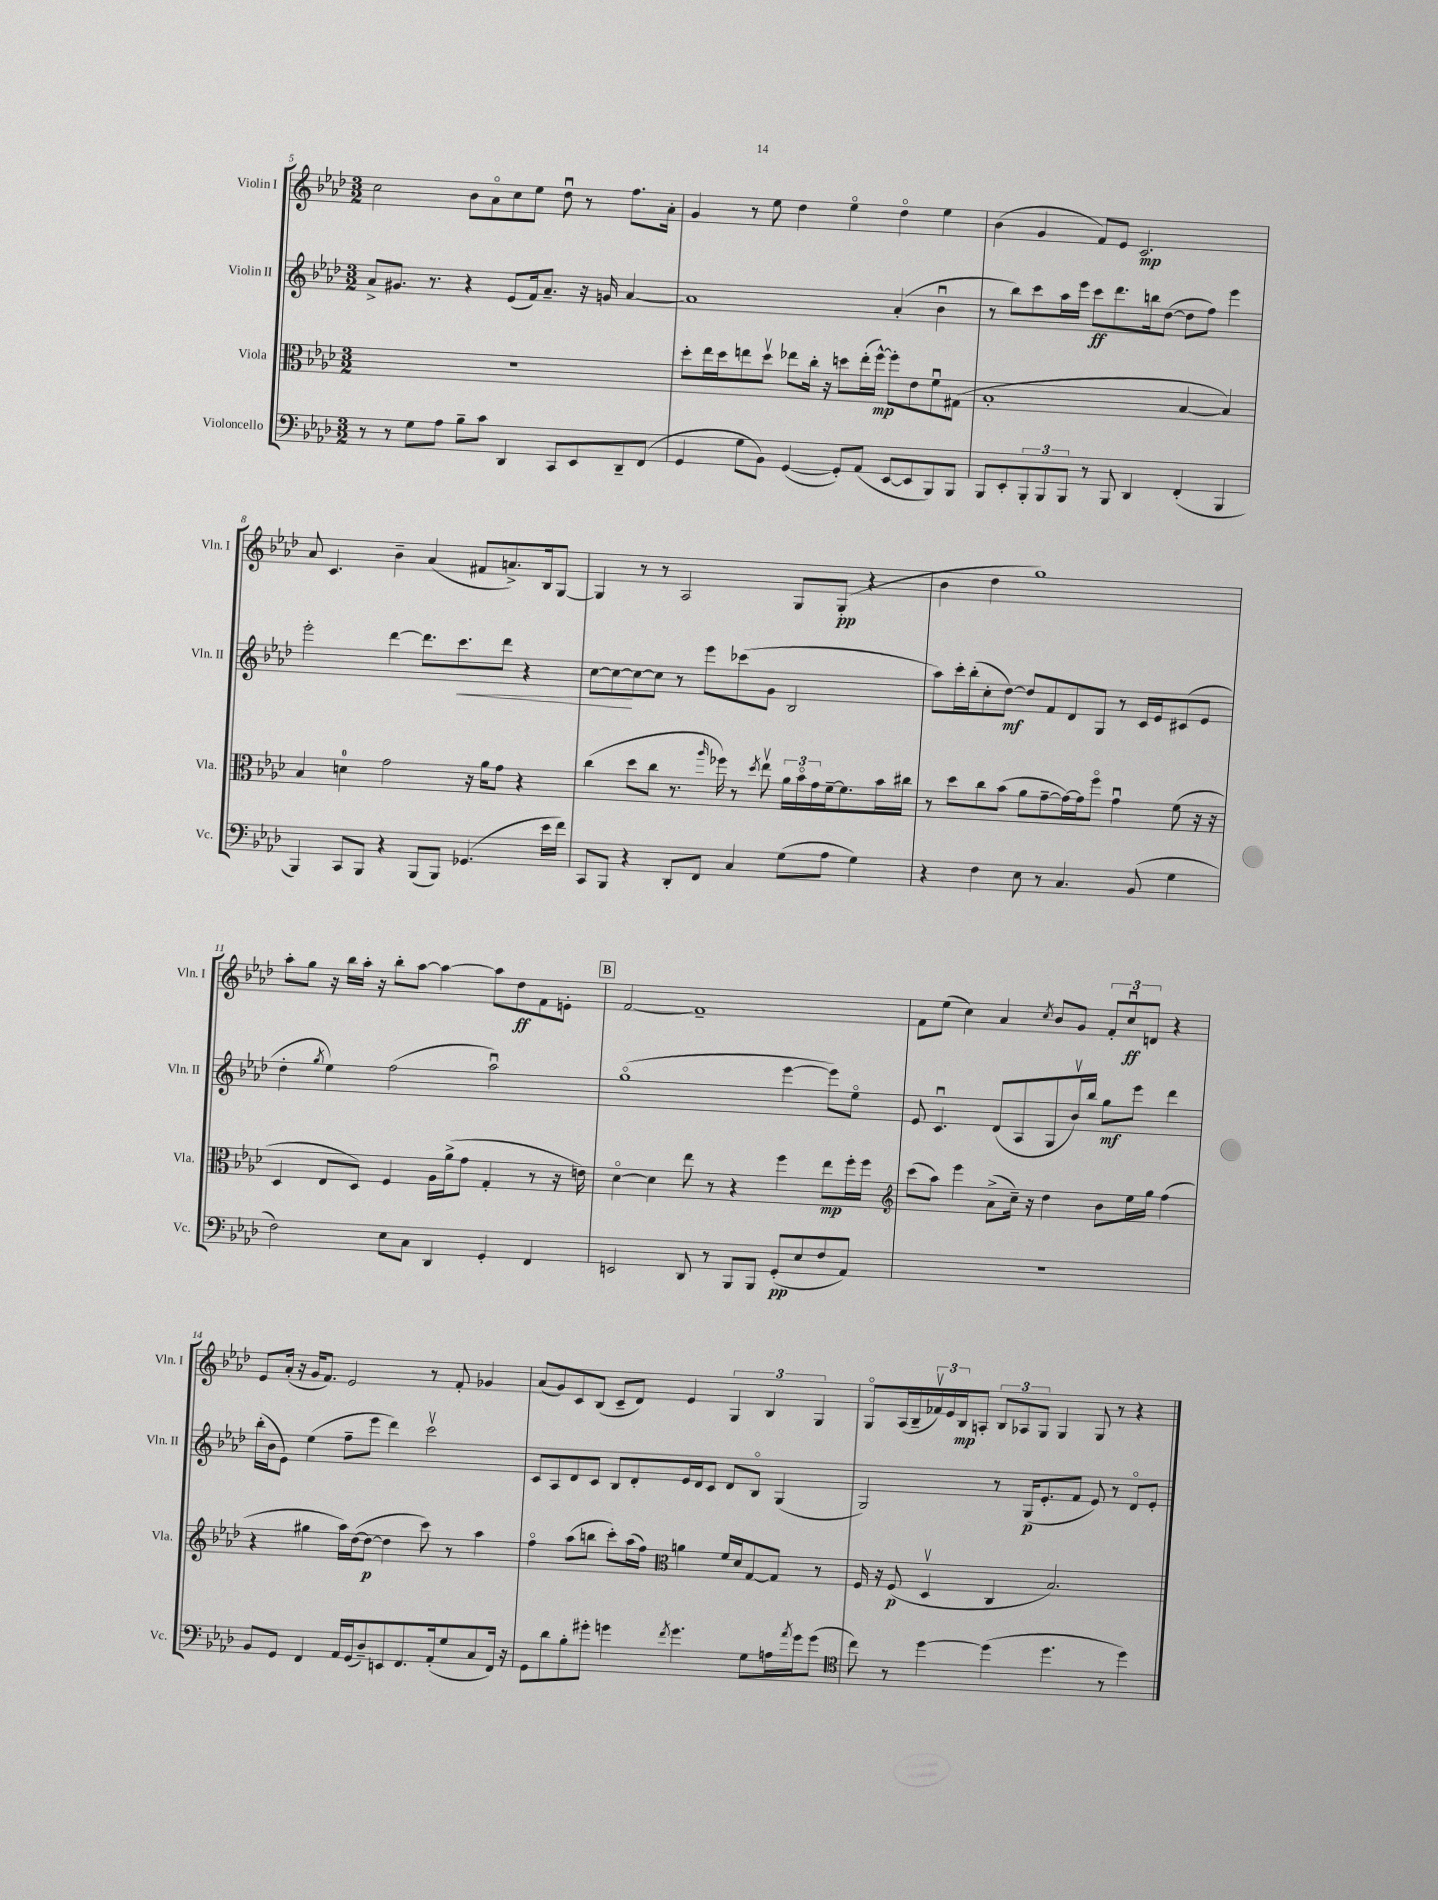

**kern	**dynam	**kern	**dynam	**kern	**dynam	**kern	**dynam
*part4	*part4	*part3	*part3	*part2	*part2	*part1	*part1
*staff4	*staff4	*staff3	*staff3	*staff2	*staff2	*staff1	*staff1
*I"Violoncello	*	*I"Viola	*	*I"Violin II	*	*I"Violin I	*
*I'Vc.	*	*I'Vla.	*	*I'Vln. II	*	*I'Vln. I	*
*clefF4	*	*clefC3	*	*clefG2	*	*clefG2	*
*k[b-e-a-d-]	*	*k[b-e-a-d-]	*	*k[b-e-a-d-]	*	*k[b-e-a-d-]	*
*M3/2	*	*M3/2	*	*M3/2	*	*M3/2	*
=5	=5	=5	=5	=5	=5	=5	=5
8r	.	1.r	.	8a-^/L	.	2cc\	.
8r	.	.	.	8.g#X/J	.	.	.
8G\L	.	.	.	.	.	.	.
.	.	.	.	8.r	.	.	.
8A-\J	.	.	.	.	.	.	.
8B-~\L	.	.	.	4r	.	8b-\L	.
8c\J	.	.	.	.	.	8a-\	.
4DD-/	.	.	.	(8e-/L	.	8cc\	.
.	.	.	.	16f/k)	.	8ee-\J	.
.	.	.	.	8.a-~/J	.	.	.
8CC/L	.	.	.	.	.	8dd-u\	.
8EE-/	.	.	.	16r	.	8r	.
.	.	.	.	16gn/	.	.	.
8DD-~/	.	.	.	[4a-/	.	8.ff\L	.
(8FF/J	.	.	.	.	.	.	.
.	.	.	.	.	.	16a-'\Jk	.
=6	=6	=6	=6	=6	=6	=6	=6
4GG/	.	8dd-'\L	.	1a-]	.	4g/	.
.	.	16ee-\L	.	.	.	.	.
.	.	16dd-\J	.	.	.	.	.
8G\L	.	8een\	.	.	.	8r	.
8BB-\J)	.	8dd-v\J	.	.	.	8ee-\	.
([4GG/	.	8ee-X\L	.	.	.	4dd-\	.
.	.	16cc'\Jk	.	.	.	.	.
.	.	16r	.	.	.	.	.
8GG'/L])	.	8ddn\L	.	.	.	4ee-\	.
(8AA-/J	.	(16ee-'\L	.	.	.	.	.
.	.	[16ff^^\JJ)	mp	.	.	.	.
[8EE-/L	.	8ff'\L]	.	(4a-'/	.	4dd-\	.
8EE-/]	.	8e-\	.	.	.	.	.
8BBB-/)	.	8fu\	.	4b-u\	.	4ee-\	.
8BBB-/J	.	(8G#X\J	.	.	.	.	.
=7	=7	=7	=7	=7	=7	=7	=7
8BBB-/L	.	1B-'	.	8r	.	(4b-\	.
8EE-'/	.	.	.	8bb-\L)	.	.	.
12BBB-'/	.	.	.	8ccc\	.	4g/	.
12BBB-/	.	.	.	.	.	.	.
.	.	.	.	16aa-\L	.	.	.
12BBB-/J	.	.	.	.	.	.	.
.	.	.	.	16eee-\JJ	.	.	.
8r	.	.	.	8ccc\L	ff	8f/L)	.
8BBB-/	.	.	.	8.ddd-\	.	8e-/J	.
4DD-/	.	.	.	.	.	2.c/	mp
.	.	.	.	16bbn\k	.	.	.
.	.	.	.	([8dd-\J	.	.	.
(4FF'/	.	[4B-/	.	8dd-\L]	.	.	.
.	.	.	.	8ff\J)	.	.	.
4BBB-/	.	4B-/])	.	4eee-\	.	.	.
!!LO:LB:g=z
=8	=8	=8	=8	=8	=8	=8	=8
4BBB-/)	.	4B-/	.	2eee-'\	.	8a-/	.
.	.	.	.	.	.	4.c/	.
8CC/L	.	4dn\	.	.	.	.	.
8BBB-/J	.	.	.	.	.	.	.
4r	.	2g\	.	[4ddd-\	.	4b-~\	.
(8BBB-/L	.	.	.	8.ddd-\L]	.	(4a-/	.
8BBB-/J)	.	.	.	.	.	.	.
!	!	!	!	!	!LO:HP:b	!	!
.	.	.	.	8.ccc\	<	.	.
(4.GG-X/	.	16r	.	.	.	8f#X/L	.
.	.	16a-\KL	.	.	.	.	.
.	.	8g\J	.	8ddd-\J	.	8.an^/)	.
.	.	4r	.	4r	.	.	.
.	.	.	.	.	.	16B-/k	.
16e-\LL	.	.	.	.	.	[8G/J	.
16f\JJ)	.	.	.	.	.	.	.
=9	=9	=9	=9	=9	=9	=9	=9
8CC/L	.	(4cc\	.	[8cc\L	.	4G/]	.
8BBB-/J	.	.	.	8cc\_	.	.	.
4r	.	8dd-\L	.	8cc\_	[	8r	.
.	.	8cc\J	.	8cc\J]	.	8r	.
8DD-'/L	.	8.r	.	8r	.	2A-/	.
8FF/J	.	.	.	8eee-\L	.	.	.
.	.	16qqaa-/	.	.	.	.	.
.	.	16ff-X\)	.	.	.	.	.
4C/	.	8r	.	(8ccc-X\	.	.	.
.	.	8qdd-/	.	.	.	.	.
.	.	8ee-v\	.	8g\J	.	.	.
(8G\L	.	24a-\LL	.	2B-/	.	8G/L	.
.	.	24b-\	.	.	.	.	.
.	.	24g\	.	.	.	.	.
8A-\J	.	[16f~\J	.	.	.	(8G'/J	pp
.	.	8.f\]	.	.	.	.	.
4G\)	.	.	.	.	.	4r	.
.	.	16b-\L	.	.	.	.	.
.	.	16cc#X\JJ	.	.	.	.	.
=10	=10	=10	=10	=10	=10	=10	=10
4r	.	8r	.	8aa-\L)	.	4b-\	.
.	.	8dd-\L	.	16ccc'\L	.	.	.
.	.	.	.	(16bb-'\J	.	.	.
4F\	.	8cc\	.	8cc'\	.	4dd-\	.
.	.	(8b-\J	.	[8dd-\J)	mf	.	.
8E-\	.	8a-\L	.	8dd-/L]	.	1gg)	.
8r	.	[8g~\	.	8f/	.	.	.
4.C/	.	16g\L_)	.	8d-/	.	.	.
.	.	16g\J]	.	.	.	.	.
.	.	8ff\J	.	8G/J	.	.	.
.	.	4gu\	.	8r	.	.	.
(8BB-/	.	.	.	16c/LL	.	.	.
.	.	.	.	16e-/J	.	.	.
4G\	.	(8f\	.	(8c#X/	.	.	.
.	.	16r	.	8e-/J	.	.	.
.	.	16r	.	.	.	.	.
!!LO:LB:g=z
=11	=11	=11	=11	=11	=11	=11	=11
2F\)	.	4D-/	.	4dd-'\	.	8aa-'\L	.
.	.	.	.	.	.	8gg\J	.
.	.	.	.	8qgg/	.	.	.
.	.	8E-/L	.	4ee-\)	.	16r	.
.	.	.	.	.	.	16bb-\LL	.
.	.	8D-/J)	.	.	.	16aa-'\JJ	.
.	.	.	.	.	.	16r	.
8E-\L	.	4F/	.	(2ff\	.	8bb-'\L	.
8C\J	.	.	.	.	.	[8aa-\J	.
4DD-/	.	16A-\LL	.	.	.	4aa-\_	.
.	.	(16a-^\J	.	.	.	.	.
.	.	8g\J	.	.	.	.	.
4GG'/	.	4G'/	.	2aa-u\)	.	8aa-\L]	.
.	.	.	.	.	.	8dd-\	ff
4FF/	.	8r	.	.	.	8f\	.
.	.	16r	.	.	.	8en'\J	.
.	.	16en\)	.	.	.	.	.
!!LO:REH:place=s1:t=B
=12	=12	=12	=12	=12	=12	=12	=12
2EEn/	.	[4d-\	.	(1gg	.	[2f/	.
.	.	4d-\]	.	.	.	.	.
8DD-/	.	8ee-\	.	.	.	1f~]	.
8r	.	8r	.	.	.	.	.
8BBB-/L	.	4r	.	.	.	.	.
8BBB-/J	.	.	.	.	.	.	.
(8GG'/L	pp	4ff\	.	[4eee-\	.	.	.
8E-/	.	.	.	.	.	.	.
8F/	.	8ee-\L	mp	8eee-\L])	.	.	.
8AA-/J)	.	16ff'\L	.	8ee-\J	.	.	.
.	.	16ff\JJ	.	.	.	.	.
=13	=13	=13	=13	=13	=13	=13	=13
*	*	*clefG2	*	*	*	*	*
1.r	.	(8ccc\L	.	8e-/	.	8f\L	.
.	.	8aa-\J)	.	4.cu/	.	(8ee-\J	.
.	.	4eee-\	.	.	.	4cc\)	.
.	.	(8a-^\L	.	(8d-/L	.	4a-/	.
.	.	16cc~\Jk)	.	8A-/	.	.	.
.	.	16r	.	.	.	.	.
.	.	.	.	.	.	8qcc/	.
.	.	4dd-\	.	8G/	.	8b-/L	.
.	.	.	.	16b-v/L)	.	8g/J	.
.	.	.	.	16bb-/JJ	.	.	.
.	.	8b-\L	.	8gg\L	mf	12f'/L	.
.	.	.	.	.	.	12ccu/	ff
.	.	16ee-\L	.	8eee-\J	.	.	.
.	.	.	.	.	.	12dn/J	.
.	.	16gg\JJ	.	.	.	.	.
.	.	(4ff\	.	4ddd-\	.	4r	.
!!LO:LB:g=z
=14	=14	=14	=14	=14	=14	=14	=14
8BB-/L	.	4r	.	(16bb-'\LL	.	8e-/L	.
.	.	.	.	16b-\J	.	.	.
8GG/J	.	.	.	8e-\J)	.	(16a-'/Jk	.
.	.	.	.	.	.	16r	.
4FF/	.	4gg#X\	.	(4ee-\	.	16g/KL	.
.	.	.	.	.	.	8.f/J)	.
16AA-/LL	.	16aa-\LL)	.	8ff~\L	.	2e-/	.
(16GG/J	.	([16dd-\J	.	.	.	.	.
8D-~/)	.	8dd-\J_	p	8eee-\J	.	.	.
8EEn/	.	4dd-\]	.	4ddd-\)	.	.	.
8.FF/	.	.	.	.	.	.	.
.	.	8ccc\)	.	2cccv\	.	8r	.
(16AA-'/k	.	.	.	.	.	.	.
8G/	.	8r	.	.	.	8f'/	.
8C/	.	4aa-\	.	.	.	4g-X/	.
16FF/Jk)	.	.	.	.	.	.	.
16r	.	.	.	.	.	.	.
=15	=15	=15	=15	=15	=15	=15	=15
8GG\L	.	4ff\	.	8c/L	.	(8a-/L	.
8d-\	.	.	.	8A-/	.	8g/)	.
8B-'\	.	(8aa-\L	.	8d-/	.	8c/	.
8g#X'\J	.	8bbn\J	.	8c/J	.	(8B-/J	.
4gn\	.	8ccc'\L)	.	8B-/L	.	8c~/L	.
.	.	(16aa-\L	.	8d-'/	.	8d-/J)	.
.	.	16ff\JJ)	.	.	.	.	.
8qf/	.	.	.	.	.	.	.
*	*	*clefC3	*	*	*	*	*
4.g\	.	4an\	.	16e-/L	.	4e-/	.
.	.	.	.	16d-/J	.	.	.
.	.	.	.	8c/J	.	.	.
.	.	16f/LL	.	8d-/L	.	6G/	.
.	.	16d-/J	.	.	.	.	.
8G\L	.	[8G/	.	8B-/J	.	.	.
.	.	.	.	.	.	6B-/	.
16An\L	.	8G/J]	.	(4G/	.	.	.
8qa-/	.	.	.	.	.	.	.
16g\J	.	.	.	.	.	.	.
.	.	.	.	.	.	6G/	.
(8g\J	.	8r	.	.	.	.	.
=16	=16	=16	=16	=16	=16	=16	=16
*clefC4	*	*	*	*	*	*	*
8cc\)	.	16F/	.	2G/)	.	8G/L	.
.	.	16r	.	.	.	.	.
8r	.	(8F/	p	.	.	(16A-/L	.
.	.	.	.	.	.	16B-~/	.
[4dd-\	.	4D-v/	.	.	.	24f-Xv/)	.
.	.	.	.	.	.	24e-/	.
.	.	.	.	.	.	24B-/J	mp
.	.	.	.	.	.	8An'/J	.
(4dd-\]	.	4C/	.	8r	.	12B-/L	.
.	.	.	.	.	.	12A-X/	.
.	.	.	.	(16G/KL	p	.	.
.	.	.	.	.	.	12G/J	.
.	.	.	.	8.e-'/	.	.	.
4.dd-\	.	2.B-/)	.	.	.	4G/	.
.	.	.	.	8f/J	.	.	.
.	.	.	.	8e-/)	.	8G/	.
8r	.	.	.	8r	.	8r	.
4dd-\)	.	.	.	8d-/L	.	4r	.
.	.	.	.	8e-'/J	.	.	.
==	==	==	==	==	==	==	==
*-	*-	*-	*-	*-	*-	*-	*-
